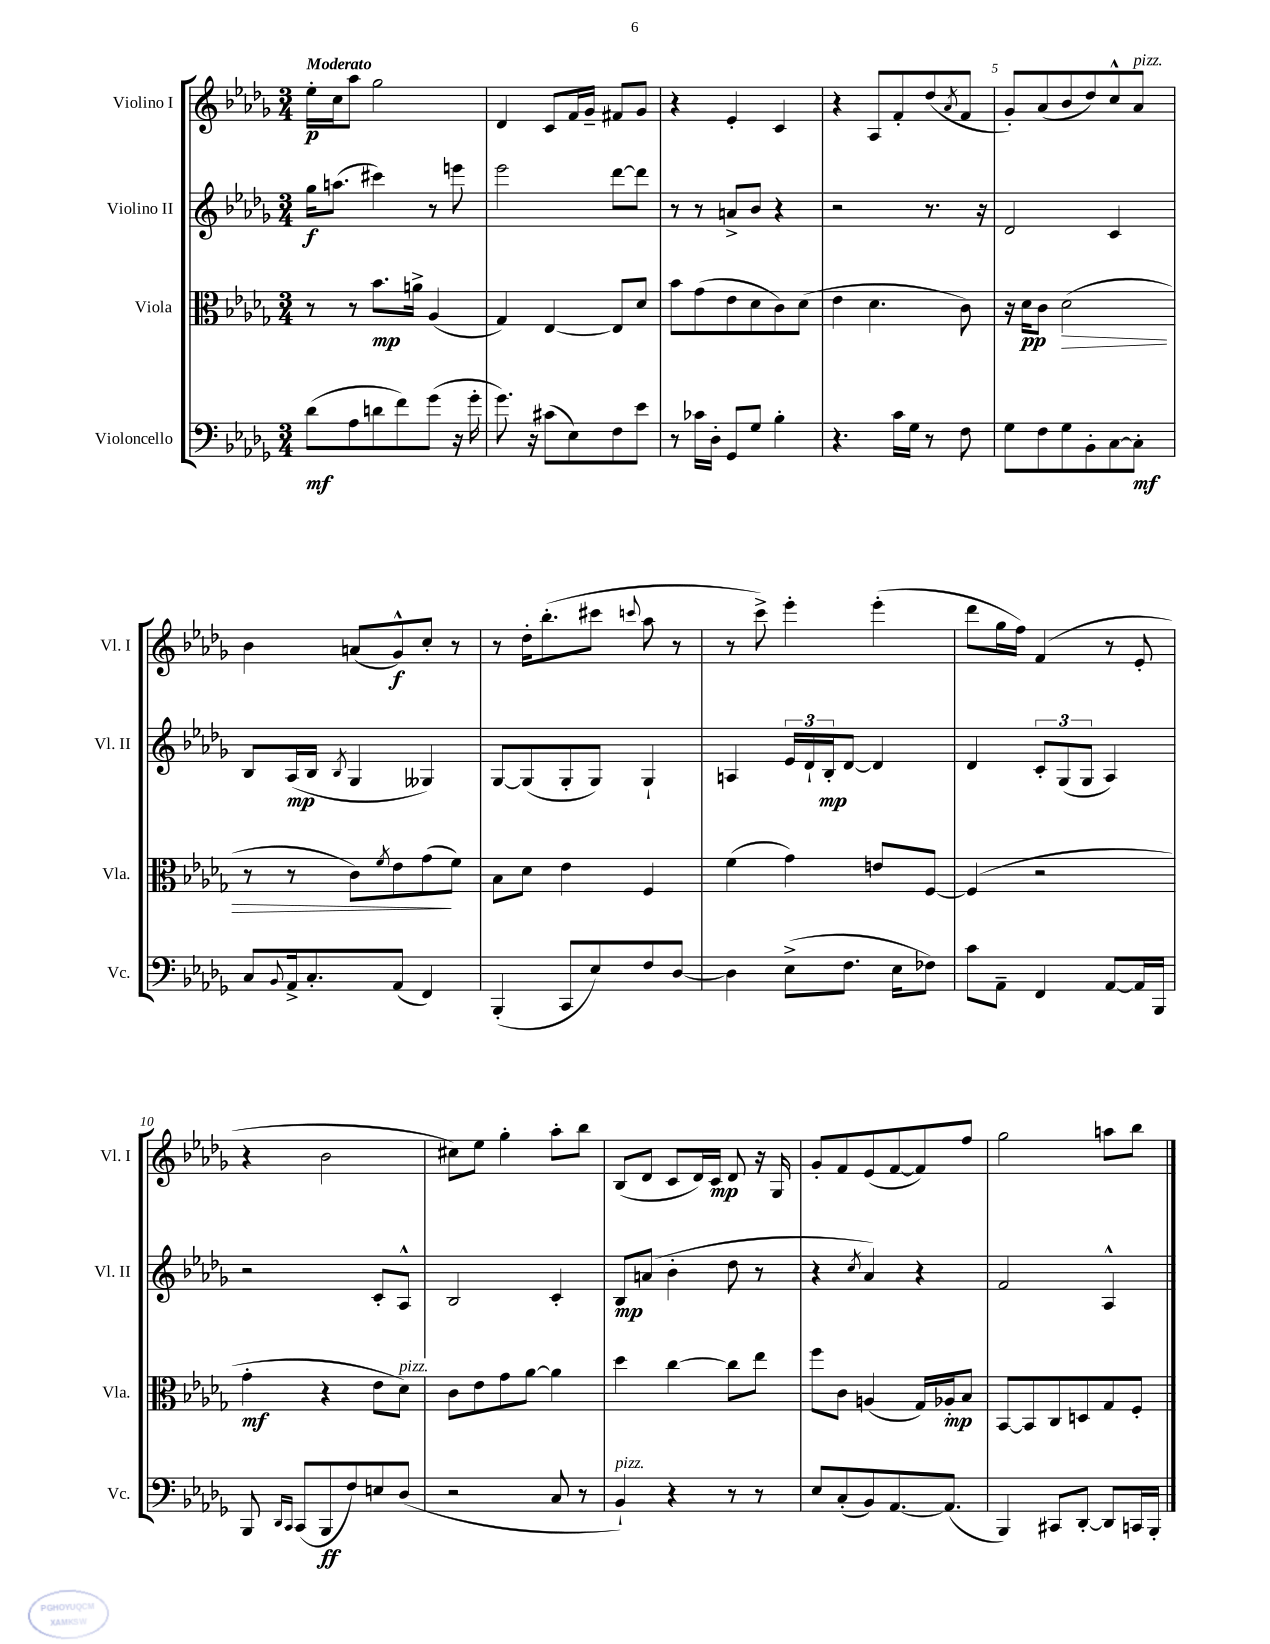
<<
\new StaffGroup <<
\new Staff = "s0" \with { instrumentName = "Violino I" shortInstrumentName = "Vl. I" } {
    \clef treble \key des \major \numericTimeSignature \time 3/4 \tempo "Moderato"
    ees''16-.\p c''16 aes''8 ges''2 |
    des'4 c'8 f'16 ges'16-- fis'8 ges'8 |
    r4 ees'4-. c'4 |
    r4 aes8 f'8-. des''8( \acciaccatura { aes'8 } f'8 |
    ges'8-.) aes'8( bes'8 des''8) c''8-^ aes'8^\markup { \italic "pizz." } |
    bes'4 a'8( ges'8-^\f) c''8-. r8 |
    r8 des''16-. bes''8.-.( cis'''8 \appoggiatura { c'''8 } aes''8 r8 |
    r8 c'''8->) ees'''4-. ees'''4-.( |
    des'''8 ges''16 f''16) f'4( r8 ees'8-. |
    r4 bes'2 |
    cis''8) ees''8 ges''4-. aes''8-. bes''8 |
    bes8( des'8 c'8 des'16) c'16\mp des'8 r16 ges16 |
    ges'8-. f'8 ees'8( f'8~ f'8) f''8 |
    ges''2 a''8 bes''8 \bar "|." |
}
\new Staff = "s1" \with { instrumentName = "Violino II" shortInstrumentName = "Vl. II" } {
    \clef treble \key des \major \numericTimeSignature \time 3/4
    ges''16\f a''8.( cis'''4) r8 e'''8 |
    ees'''2 des'''8~ des'''8 |
    r8 r8 a'8-> bes'8 r4 |
    r2 r8. r16 |
    des'2 c'4 |
    bes8 aes16\mp( bes16 \acciaccatura { bes8 } ges4 geses4) |
    ges8~ ges8( ges8-. ges8) ges4-! |
    a4 \tuplet 3/2 { ees'16 des'16-! bes16-.\mp } des'8~ des'4 |
    des'4 \tuplet 3/2 { c'8-. ges8( ges8 } aes4) |
    r2 c'8-. aes8-^ |
    bes2 c'4-. |
    bes8\mp a'8( bes'4-. des''8 r8 |
    r4 \acciaccatura { c''8 } aes'4) r4 |
    f'2 aes4-^ \bar "|." |
}
\new Staff = "s2" \with { instrumentName = "Viola" shortInstrumentName = "Vla." } {
    \clef alto \key des \major \numericTimeSignature \time 3/4
    r8 r8 bes'8.\mp a'16-> aes4( |
    ges4) ees4~ ees8 des'8 |
    bes'8 ges'8( ees'8 des'8 c'8) des'8( |
    ees'4 des'4. c'8) |
    r16 des'16\pp c'8 des'2\>( |
    r8 r8 c'8) \acciaccatura { f'8 } ees'8 ges'8\!( f'8) |
    bes8 des'8 ees'4 f4 |
    f'4( ges'4) e'8 f8~ |
    f4( r2 |
    ges'4-.\mf r4 ees'8 des'8^\markup { \italic "pizz." }) |
    c'8 ees'8 ges'8 aes'8~ aes'4 |
    des''4 c''4~ c''8 ees''8 |
    f''8 c'8 a4( ges16) aes16-.\mp bes8 |
    bes,8~ bes,8 c8 d8 ges8 f8-. \bar "|." |
}
\new Staff = "s3" \with { instrumentName = "Violoncello" shortInstrumentName = "Vc." } {
    \clef bass \key des \major \numericTimeSignature \time 3/4
    des'8\mf( aes8 d'8 f'8) ges'8( r16 ges'16-. |
    ges'8.) r16 cis'8( ees8) f8 ees'8 |
    r8 ces'16 des16-. ges,8 ges8 bes4-. |
    r4. c'16 ges16 r8 f8 |
    ges8 f8 ges8 bes,8-. c8~ c8-.\mf |
    c8 \appoggiatura { bes,8 } aes,16-> c8.-. aes,8( f,4) |
    bes,,4-.( c,8 ees8) f8 des8~ |
    des4 ees8->( f8. ees16 fes8) |
    c'8 aes,8-- f,4 aes,8~ aes,16 bes,,16 |
    bes,,8 \grace { des,16 c,16 } c,8( bes,,8\ff f8) e8 des8( |
    r2 c8 r8 |
    bes,4-!^\markup { \italic "pizz." }) r4 r8 r8 |
    ees8 c8-.( bes,8) aes,8.~ aes,8.( |
    bes,,4) cis,8 des,8~-. des,8 c,16 bes,,16-. \bar "|." |
}
>>
>>
\layout { \context { \Score \override BarNumber.break-visibility = ##(#f #t #t) barNumberVisibility = #(every-nth-bar-number-visible 5) } }
